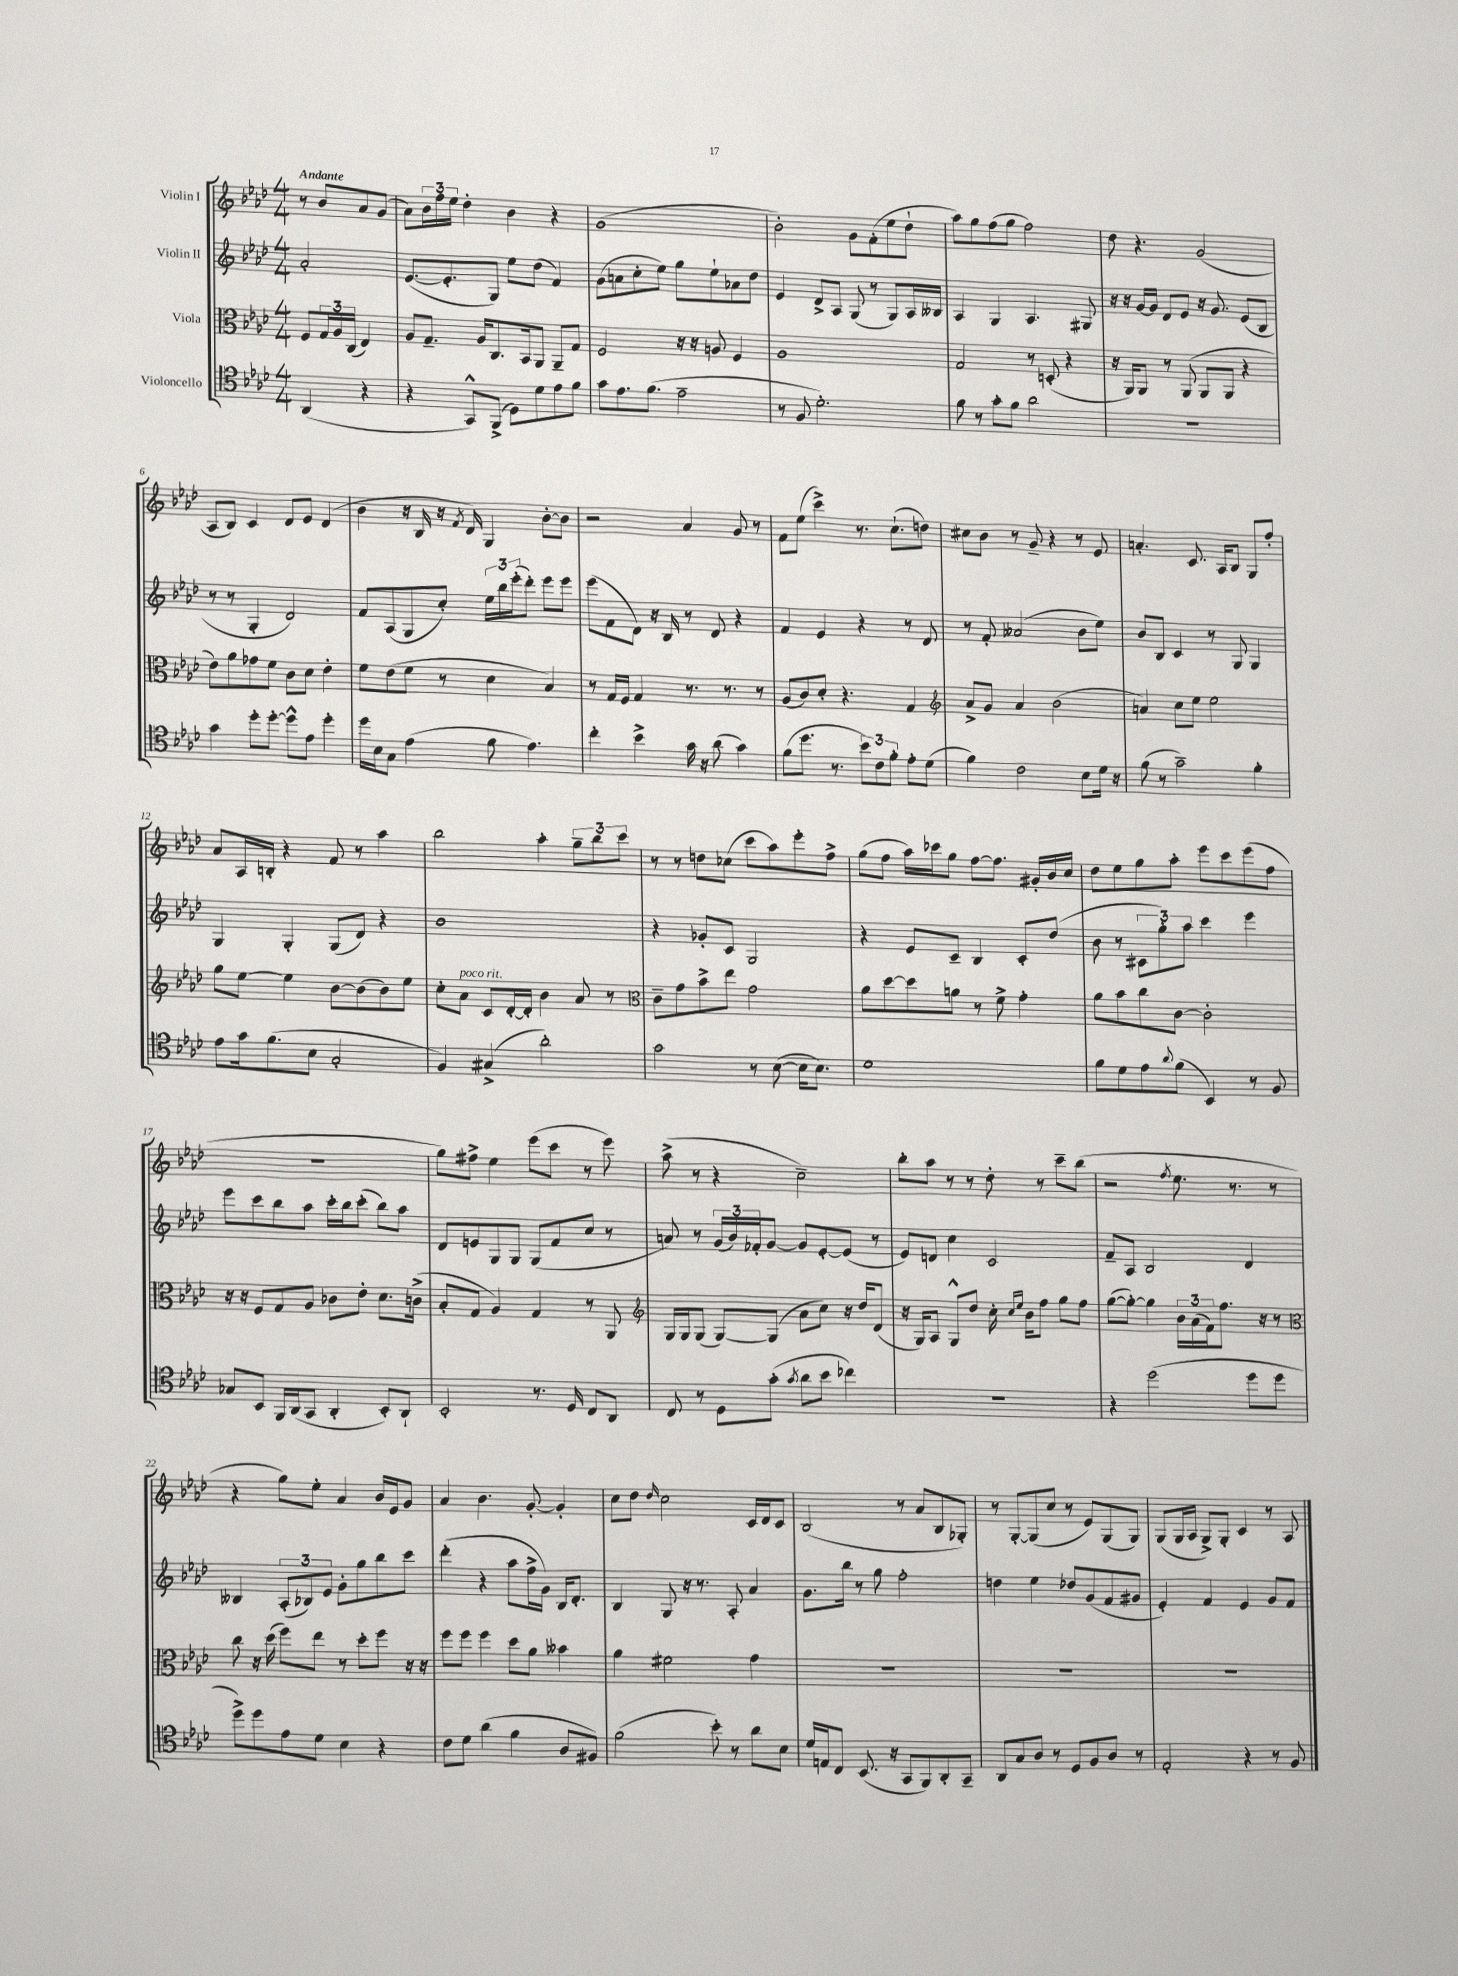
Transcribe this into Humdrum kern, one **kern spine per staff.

**kern	**kern	**kern	**kern
*staff4	*staff3	*staff2	*staff1
*clefC4	*clefC3	*clefG2	*clefG2
*k[b-e-a-d-]	*k[b-e-a-d-]	*k[b-e-a-d-]	*k[b-e-a-d-]
*M4/4	*M4/4	*M4/4	*M4/4
(4AA-	8F	2a-'	8r
.	24G	.	8b-
.	24A-	.	.
.	(24C	.	.
4r	4E-)	.	8a-
.	.	.	(8g
=	=	=	=
4r	8A-	([8.e-	8a-)
.	8.G~	.	24b-
.	.	.	24ff
.	.	8.e-']	.
.	.	.	24ee-
8GG^^)	.	.	4dd-'
.	16A-	.	.
(8FF^	8.C	8G)	.
8D-)	.	8ee-	4b-
.	16BB-	.	.
8d-	8AA-	(8dd-	.
8e-	8AA-~	4f)	4r
8f	8G	.	.
=	=	=	=
8g	2F	(8g	(1g
8.e-	.	8a	.
.	.	8cc'	.
(8.f	.	.	.
.	.	8ee-)	.
2e-~	16r	8gg	.
.	16r	.	.
.	8A	8ee-`	.
.	4F	8a-	.
.	.	8dd-	.
=	=	=	=
8r	1A-	4e-	2b-')
8F	.	.	.
2.d-')	.	8d-^	.
.	.	8A-	.
.	.	(8G	8g
.	.	8r	(8f'
.	.	8G)	8ee-
.	.	16A-	8dd-`
.	.	16B--	.
=	=	=	=
8f	2G	4A-	8aa-)
8r	.	.	8gg
8g'	.	4G	(8ff
8f	.	.	8gg
2a-	8r	4.A-	2ff)
.	(8D'	.	.
.	4r	.	.
.	.	8G#	.
=	=	=	=
1r	16r	16r	8dd-
.	16AA-)	16r	.
.	8AA-	[16g	4.r
.	.	16g]	.
.	8r	8d-	.
.	(8AA-	8e-	.
.	8AA-	16r	(2g
.	.	8.g	.
.	8AA-	.	.
.	4r	(8e-	.
.	.	8B-	.
=	=	=	=
4g	8e-)	8r	8A-
.	8a-	8r	8B-)
8dd-'	8g-	4G'	4c
[8dd-'	8f	.	.
8dd-^^]	8c	2d-)	8d-
8e-	8d-	.	8e-
4dd-'	4e-'	.	(4d-
=	=	=	=
16dd-	8f	8f	4b-
16B-	.	.	.
8G	(8e-	(8A-	.
(4e-	8f	8G	16r
.	.	.	16B-
.	8r	8cc')	16r
.	.	.	8qf
.	.	.	16d-)
8f	4d-	24ee-	4G
.	.	24bb-	.
.	.	(24eee-'	.
4.e-)	.	8ddd-')	.
.	4B-)	8eee-	[8b-'
.	.	8eee-	8b-]
=	=	=	=
4cc'	8r	(8eee-	2r
.	16G	8f	.
.	16F	.	.
4b-^	4G	8d-)	.
.	.	16r	.
.	.	16B-	.
16g	8.r	8r	4a-
16r	.	.	.
(8a-	.	8d-	.
.	8.r	.	.
4g)	.	4r	8g
.	8r	.	8r
=	=	=	=
(8f	(8A-	4f	8f
8.dd-	8c)	.	(8ee-
.	8d-'	4e-	4ccc^)
8.r	.	.	.
.	4.r	.	.
12b-)	.	4r	8.r
12c	.	.	.
12f'	.	.	.
.	.	.	(8.cc`
8e-'	4G	8r	.
(8d-	.	8d-	8dd)
=	=	=	=
*	*clefG2	*	*
4f)	8a-^	8r	8cc#
.	8g	8f'	8b-
2c	4a-	(2a--	8r
.	.	.	8g~
.	(2b-	.	4r
8B-	.	8b-	8r
16d-	.	8ee-)	8e-
16r	.	.	.
=	=	=	=
(8f	4a)	8b-	4.a'
8r	.	8B-	.
2g~)	8cc	4c	.
.	8ee-	.	8.c
.	2ee-	8r	.
.	.	.	16A-
.	.	8G	8B-
4f'	.	4G	8G
.	.	.	8ff'
=	=	=	=
8e-	8gg	4G	8a-
16g	[8ee-	.	16A-
(8.f	.	.	16B'
.	4ee-]	4G'	4r
8B-	.	.	.
2G'	[8b-	(8G	8f
.	(8b-]	8d-)	8r
.	8b-)	4r	4aa-
.	8ee-	.	.
=	=	=	=
4F)	8cc'	1b-	2bb-
.	8a-	.	.
(4G#^	8c	.	.
.	[16d-'	.	.
.	16d-']	.	.
2a-')	4b-	.	4aa-'
.	8a-	.	12gg~
.	.	.	12bb-
.	8r	.	.
.	.	.	12ccc
=	=	=	=
*	*clefC3	*	*
2g	8c~	4r	8r
.	8g	.	8r
.	8b-^	8g-'	8dd
.	8ee-	8c	(8cc-
8r	2g	2G	8ccc
([8B-	.	.	8aa-)
16B-]	.	.	8eee-'
8.B-)	.	.	.
.	.	.	8ff^
=	=	=	=
1d-	8a-	4r	(8gg
.	[8dd-	.	8ff
.	8dd-]	8e-	16aa-)
.	.	.	16ccc-
.	8a	8c~	8gg
.	8r	4B-	[8ff
.	8f^	.	8.ff]
.	4g'	8c'	.
.	.	.	16g#'
.	.	(8dd-	16b-
.	.	.	16cc
=	=	=	=
8f	8a-	8b-	8dd-
8d-	8b-	8r	8ee-
8e-	8cc	12c#	8gg
.	.	12gg')	.
8qqa-	.	.	.
(8f	[8c	.	8aa-'
.	.	12aa-	.
4BB-)	2c']	4ccc	8eee-
.	.	.	8ccc
8r	.	4eee-	(8eee-
8F	.	.	8ff
=	=	=	=
8G-	16r	8eee-	1r
.	16r	.	.
8BB-	8F	8ccc	.
16FF	8G	8bb-	.
(16AA-	.	.	.
8GG	8A-	8aa-	.
4AA-'	8c-	16ccc'	.
.	.	16bb-	.
.	8e-'	(8ccc'	.
8BB-')	8.d-	8bb-)	.
8AA-`	.	8aa-	.
.	(16c^	.	.
=	=	=	=
2BB-'	8B-'	8d-	8gg)
.	8G	8e	8ff#^
.	4A-)	8G	4ee-
.	.	8G	.
8.r	4G	(8G	(8eee-
.	.	8f	8ccc
16D-	.	.	.
8C	8r	8cc	8r
8AA-	8AA-	8r	8eee-)
=	=	=	=
*	*clefG2	*	*
8C	16G	8a)	(8aa-^
.	16G	.	.
8r	(8G	8r	8r
8D-	[8G)	(24g	4r
.	.	24b-)	.
.	.	24f-'	.
(8g'	(8G]	[8g	.
8qg	.	.	.
8a-	8a-	8g]	2cc~)
8b-	8cc)	[8e-'	.
4cc-)	16r	(8e-]	.
.	16dd-	.	.
.	(8d-	8r	.
=	=	=	=
1r	16r	8e-)	8bb-'
.	16G)	.	.
.	8A-	8d	8aa-
.	8G^^	4cc	8r
.	8dd-	.	8r
.	16cc'	2c	8dd-'
.	16qqcc	.	.
.	16qqee-	.	.
.	16b-	.	.
.	8ff	.	8r
.	8gg	.	8ccc~
.	8ff	.	(8bb-
=	=	=	=
4r	([8gg	8f~	2r
.	8gg'_)	8A-	.
(2dd-	4gg]	2B-	.
.	.	.	8qff
.	24b-	.	8.ee-
.	(24a-	.	.
.	24f)	.	.
.	8.ff	.	.
.	.	.	8.r
8dd-	.	4d-	.
.	16r	.	.
8dd-	8r	.	8r
=	=	=	=
*	*clefC3	*	*
8dd-^)	8cc	4B--	4r
8dd-	16r	.	.
.	(16dd-	.	.
8e-	8ff)	(12A-'	8gg)
.	.	12B-)	.
8d-	8ee-	.	8ee-'
.	.	12e-	.
4B-	8r	8g'	4a-
.	8dd-'	8gg	.
4r	8ff	8bb-	16b-
.	.	.	16e-
.	16r	8ccc	8g
.	16r	.	.
=	=	=	=
8c	8ff	(4ddd-'	4a-
8d-	8ff	.	.
(4a-	4ff	4r	4.b-
4f	8dd-	8aa-	.
.	8a-	16ff^	[8g'
.	.	16g)	.
8A-	4b--	16B-	4g']
.	.	8.d-'	.
8F#)	.	.	.
=	=	=	=
(2f	4a-	4B-	8cc
.	.	.	8dd-
.	.	.	16qqdd-
.	2f#	8G	2cc
.	.	16r	.
.	.	8.r	.
8b-')	.	.	.
8r	.	8A-'	.
8a-	4g	4a-	16c
.	.	.	16d-
8B-	.	.	8c
=	=	=	=
16d-	1r	8.g	(2B-
16E	.	.	.
8C	.	.	.
.	.	16bb-	.
(8.BB-	.	8r	.
.	.	8gg	.
16r	.	.	.
8GG	.	2ff'	8r
8FF)	.	.	8a-
8AA-'	.	.	8B-
8GG~	.	.	8G-')
=	=	=	=
8AA-	1r	4dd	8r
8G	.	.	[8G'
8A-	.	4ee-	(8G]
8r	.	.	8cc
8D-	.	8dd-	8r
8F	.	(8g	8e-)
8A-	.	8f	(8G
8r	.	8g#	8G)
=	=	=	=
2E-'	1r	4e-')	(8G
.	.	.	16G
.	.	.	16A-
.	.	4f	8G^)
.	.	.	8G'
4r	.	4e-	4c
8r	.	8g	8r
8F	.	8f	8A-
==	==	==	==
*-	*-	*-	*-
